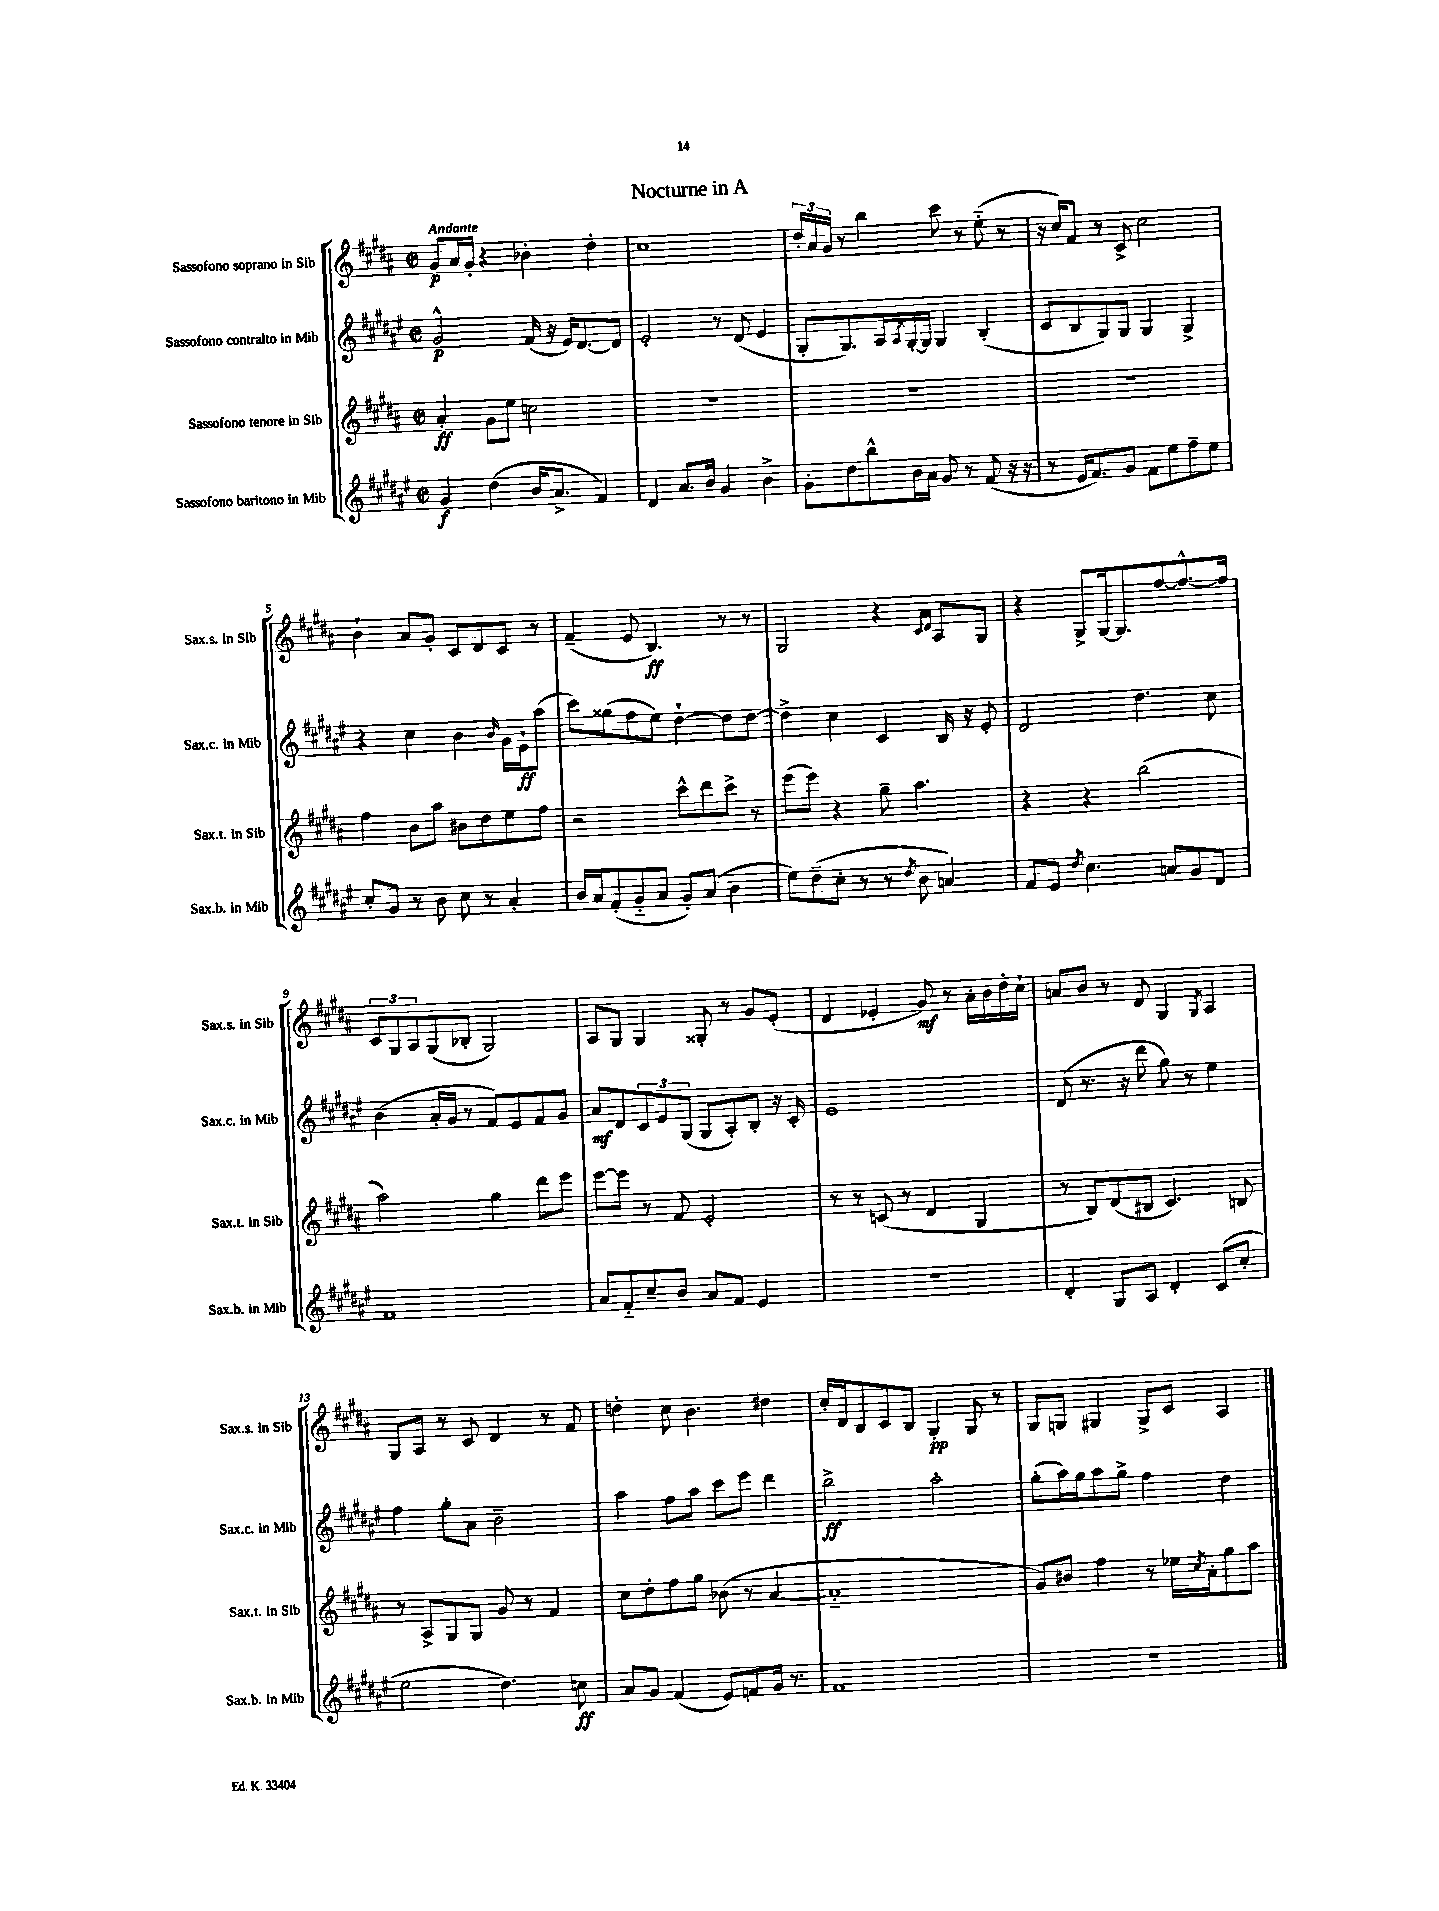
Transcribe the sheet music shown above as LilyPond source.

\header { title = "Nocturne in A" }
<<
\new StaffGroup <<
\new Staff = "s0" \with { instrumentName = "Sassofono soprano in Sib" shortInstrumentName = "Sax.s. in Sib" } {
    \clef treble \key b \major \defaultTimeSignature \time 2/2 \tempo "Andante"
    gis'8\p ais'16 gis'16-. r4 bes'4-. dis''4-. |
    cis''1 |
    \tuplet 3/2 { dis''16-. ais'16 gis'16 } r8 b''4 cis'''8 r8 e''8-_( r8 |
    r16 cis''16) fis'8 r8 cis'8-> cis''2 |
    b'4-! ais'8 gis'8-. cis'8 dis'8 cis'8 r8 |
    fis'4--( e'8 b4.\ff) r8 r8 |
    gis2 r4 \grace { cis'16 dis'16 } ais8 gis8 |
    r4 gis8-> gis16~ gis8. fis''8~ fis''8.~-^ fis''16 |
    \tuplet 3/2 { cis'8 gis8 ais8 } gis8( bes8-. gis2) |
    ais8 gis8 gis4 gisis8-. r8 gis'8 e'8-.( |
    dis'4 ees'4-. gis'8\mf) r8 ais'16-. b'16 dis''16-. cis''16-! |
    a'8 b'8 r8 dis'8 gis4 \acciaccatura { gis8 } ais4 |
    gis8 ais8 r8 cis'8 dis'4 r8 fis'8 |
    d''4-. cis''8 b'4. dis''4 |
    cis''16-. dis'16 b8 cis'8 b8 gis4-.\pp gis8 r8 |
    gis8 g8 gis4 gis8-> cis'8 ais4 \bar "|." |
}
\new Staff = "s1" \with { instrumentName = "Sassofono contralto in Mib" shortInstrumentName = "Sax.c. in Mib" } {
    \clef treble \key fis \major \defaultTimeSignature \time 2/2
    gis'2-^\p fis'16( r16 eis'16) dis'8.~ dis'8 |
    eis'2-. r8 dis'8( eis'4 |
    gis8-. gis8.) ais16 \acciaccatura { ais8 } gis16~-. gis16 gis4 b4-.( |
    cis'8 b8 gis8) gis8 gis4 gis4-> |
    r4 cis''4 b'4 \grace { b'16 } gis'16 eis'16-!\ff ais''8( |
    cis'''8) gisis''8( fis''8 eis''8) dis''4~-! dis''8 dis''8~ |
    dis''4-> cis''4 cis'4 b16 r16 eis'8-. |
    dis'2 dis''4. cis''8 |
    b'4( ais'16-. gis'16 r8 fis'8) eis'8 fis'8 gis'8 |
    ais'8\mf dis'8 \tuplet 3/2 { cis'8 eis'8 gis8( } gis8 ais8-.) b8-. r16 cis'16-. |
    eis'1 |
    dis'8( r8. r16 dis'''8 gis''8) r8 eis''4 |
    fis''4 gis''8-. ais'8 b'2-- |
    ais''4 fis''8 ais''8 cis'''8 eis'''8 dis'''4 |
    b''2->\ff ais''2-. |
    gis''8-.( ais''16) gis''16 ais''8 gis''8-> fis''4 dis''4 \bar "|." |
}
\new Staff = "s2" \with { instrumentName = "Sassofono tenore in Sib" shortInstrumentName = "Sax.t. in Sib" } {
    \clef treble \key b \major \defaultTimeSignature \time 2/2
    ais'4-.\ff gis'8 e''8 c''2 |
    R1 |
    R1 |
    R1 |
    fis''4 b'8 ais''8 bis'8 dis''8 e''8 fis''8 |
    r2 cis'''8-^ dis'''8 cis'''8-> r8 |
    e'''8( e'''8) r4 gis''8-- ais''4. |
    r4 r4 b''2( |
    ais''2) gis''4 dis'''8 e'''8 |
    e'''8~ e'''8 r8 fis'8 e'2-. |
    r8 r8 c'8( r8 dis'4 gis4 |
    r8 b8) dis'8( bis8 cis'4.) b8 |
    r8 ais8-> gis8 gis8 gis'8 r8 fis'4 |
    cis''8 dis''8-. fis''8 gis''8 bes'8( r8 ais'4~ |
    ais'1-_ |
    gis'8) bis'8 fis''4 r8 ees''16 \acciaccatura { cis''8 } ais'16-. gis''8 ais''8 \bar "|." |
}
\new Staff = "s3" \with { instrumentName = "Sassofono baritono in Mib" shortInstrumentName = "Sax.b. in Mib" } {
    \clef treble \key fis \major \defaultTimeSignature \time 2/2
    gis'4\f dis''4( b'16 ais'8.-> fis'4) |
    dis'4 ais'8. b'16 gis'4 b'4-> |
    gis'8-. dis''8 b''8-^ b'16 ais'16 gis'8 r8 fis'8( r16 r16 |
    r8 eis'16 fis'8.) gis'8 fis'8 eis''8 fis''8-- eis''8 |
    cis''8-. gis'8 r8 b'8 cis''8 r8 ais'4-. |
    b'16 ais'16 fis'8-.( gis'8-_ ais'8 gis'8-.) ais'8( b'4 |
    eis''8) dis''8--( cis''8-. r8 r8 \acciaccatura { dis''8 } b'8 a'4) |
    fis'8 eis'8 \acciaccatura { dis''8 } cis''4. a'8 gis'8 dis'8 |
    fis'1 |
    ais'8 fis'8-_ cis''8-- b'8 ais'8 fis'8 eis'4 |
    R1 |
    dis'4-. gis8 ais8 dis'4-. cis'8( cis''8-. |
    eis''2 dis''4.) c''8\ff |
    ais'8 gis'8 fis'4( eis'8) f'8 gis'16 r8. |
    fis'1 |
    r1 \bar "|." |
}
>>
>>
